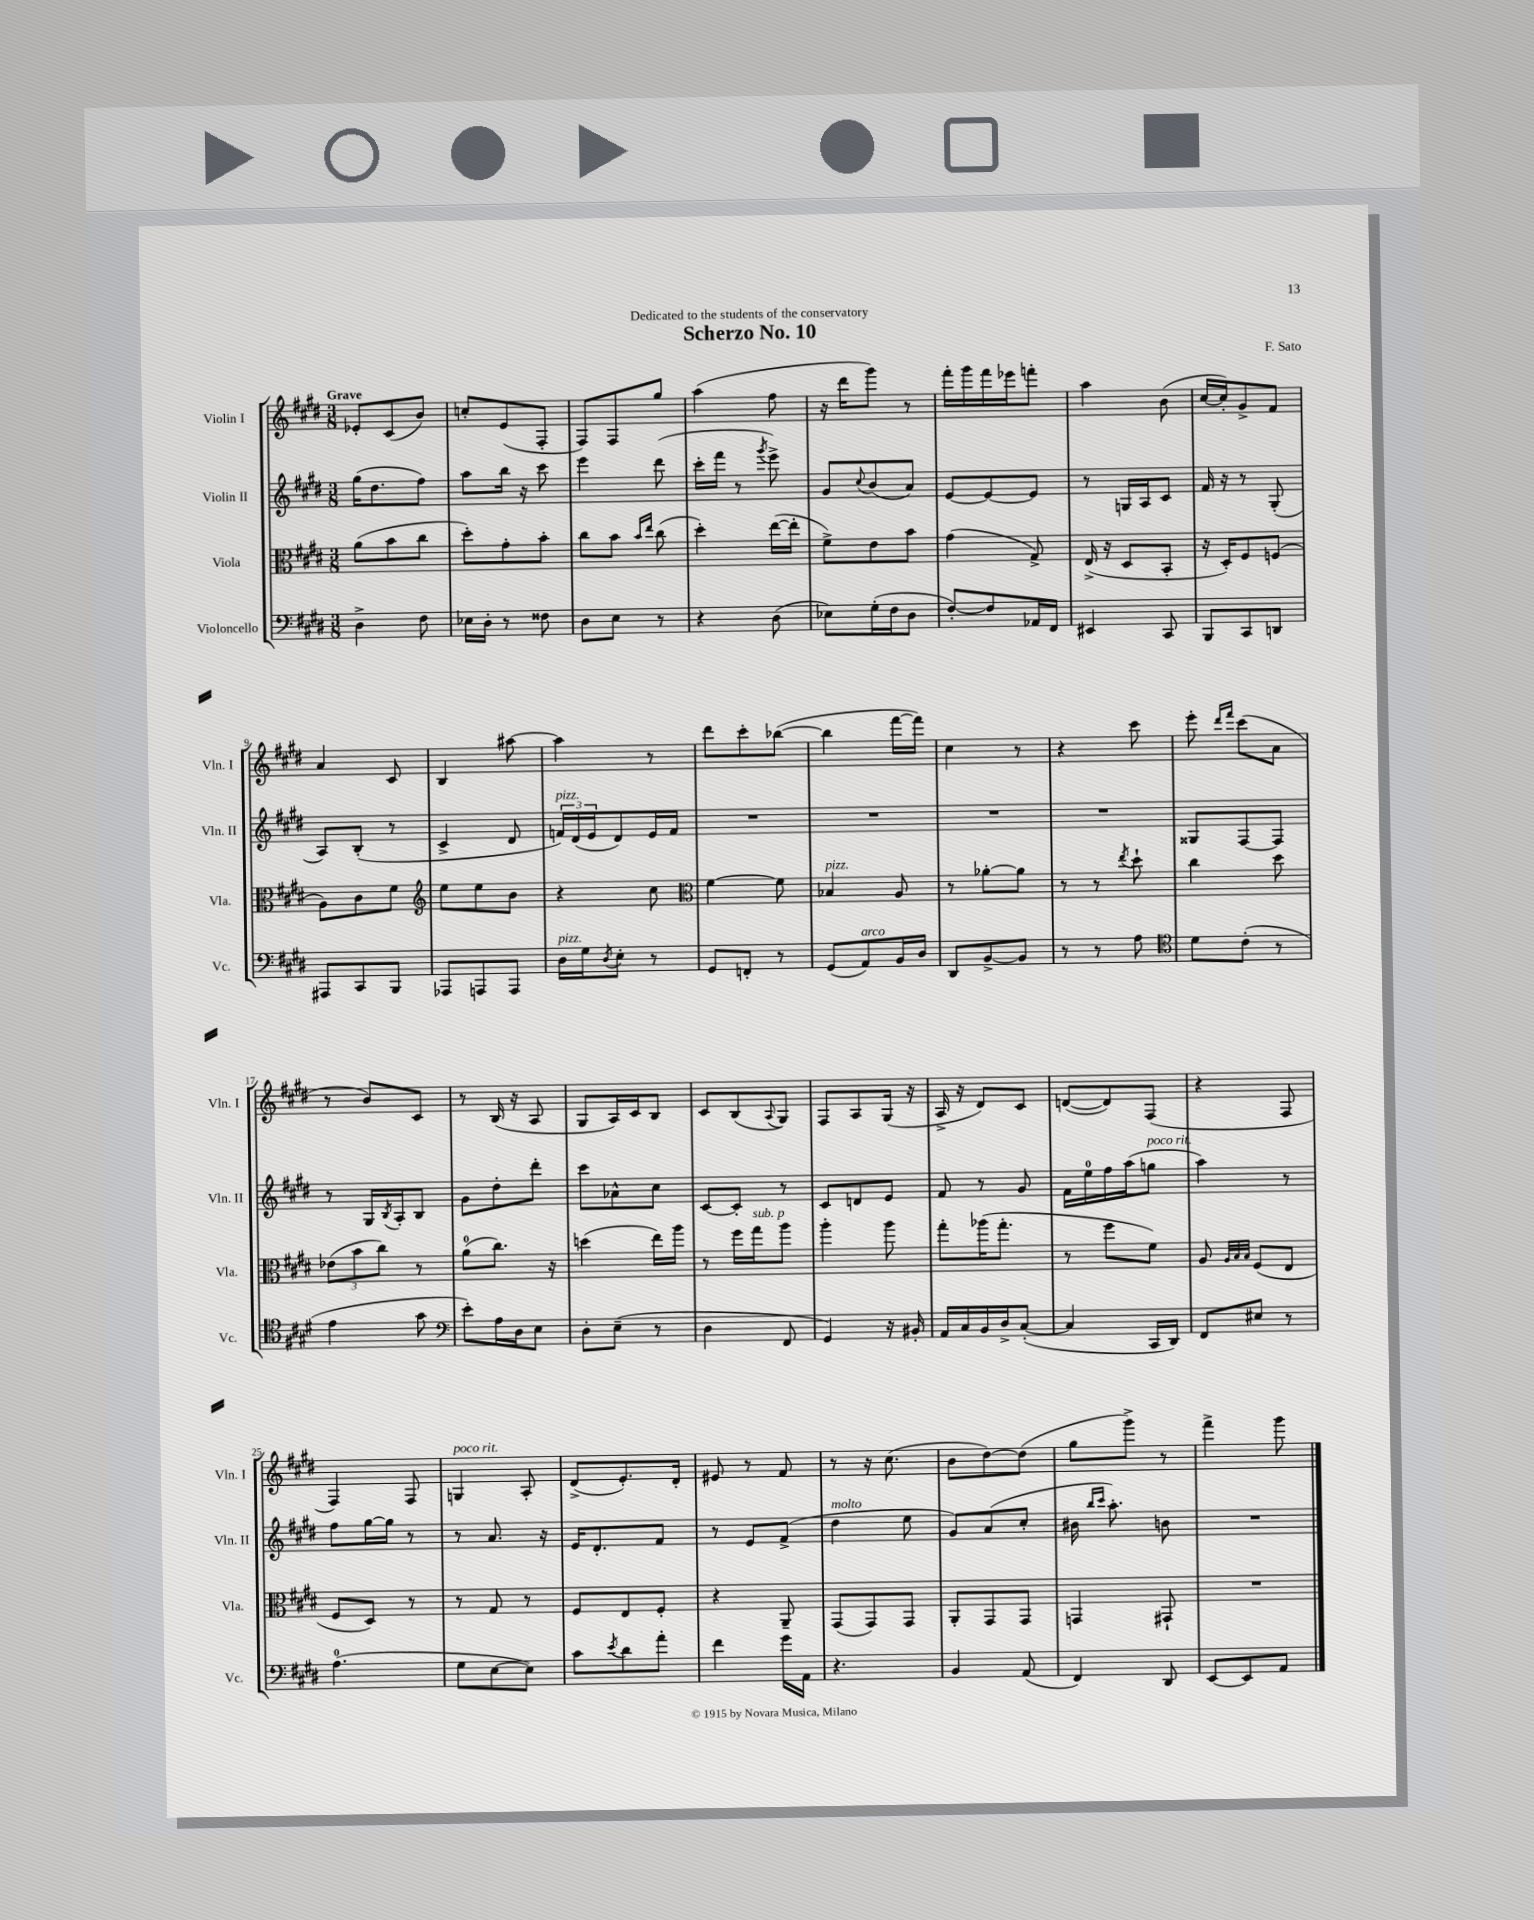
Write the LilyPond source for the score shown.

\header { title = "Scherzo No. 10" composer = "F. Sato" dedication = "Dedicated to the students of the conservatory" }
<<
\new StaffGroup <<
\new Staff = "s0" \with { instrumentName = "Violin I" shortInstrumentName = "Vln. I" } {
    \clef treble \key e \major \numericTimeSignature \time 3/8 \tempo "Grave"
    ees'8-. cis'8( b'8) |
    c''8-. e'8( fis8-. |
    fis8) fis8 gis''8 |
    a''4( fis''8 |
    r16 dis'''16 gis'''8) r8 |
    fis'''16-. gis'''16 fis'''16 ees'''16 f'''8-. |
    a''4 b'8( |
    cis''16~ cis''16-.) gis'8-> fis'8 |
    a'4 cis'8 |
    b4 ais''8~ |
    ais''4 r8 |
    dis'''8 cis'''8-. bes''8~( |
    bes''4 fis'''16~ fis'''16) |
    cis''4 r8 |
    r4 cis'''8 |
    e'''8-. \grace { dis'''16 fis'''16 } cis'''8( a'8 |
    r8 b'8) cis'8 |
    r8 b16( r16 a8 |
    gis8 a16) cis'16 b8 |
    cis'8 b8( \appoggiatura { a8 } gis8) |
    fis8 a8 gis16( r16 |
    a16-> r16 dis'8) cis'8 |
    d'8~( d'8) fis8( |
    r4 fis8 |
    fis4) fis8 |
    g4^\markup { \italic "poco rit." } a8-. |
    dis'8->( e'8.-.) dis'16-. |
    eis'8 r8 fis'8 |
    r8 r16 cis''8.( |
    b'8 dis''8~) dis''8( |
    gis''8 gis'''8->) r8 |
    fis'''4-> gis'''8 \bar "|." |
}
\new Staff = "s1" \with { instrumentName = "Violin II" shortInstrumentName = "Vln. II" } {
    \clef treble \key e \major \numericTimeSignature \time 3/8
    gis''16( dis''8. fis''8) |
    a''8 b''16 r16 cis'''8 |
    e'''4 dis'''8( |
    cis'''16-. fis'''16 r8 \acciaccatura { gis'''8 } e'''8->) |
    gis'8 \appoggiatura { cis''8 } b'8( a'8) |
    e'8~ e'8~ e'8 |
    r8 g16 a16 cis'8 |
    fis'16 r16 r8 gis8-.( |
    a8) b8-.( r8 |
    cis'4-> dis'8 |
    \tuplet 3/2 { f'16^\markup { \italic "pizz." }) dis'16( e'16 } dis'8) e'16 f'16 |
    R4. |
    R4. |
    R4. |
    R4. |
    gisis8 fis8~ fis8 |
    r8 gis16 \acciaccatura { b8 } a16-. b8 |
    gis'8 dis''8-. dis'''8-. |
    cis'''8 aes'8-^ cis''8 |
    cis'8~ cis'8-. r8 |
    cis'8 d'8 e'8 |
    fis'8 r8 gis'8 |
    fis'16 e''16-0 fis''16 a''16( g''8^\markup { \italic "poco rit." } |
    a''4) r8 |
    fis''8 gis''16~ gis''16 r8 |
    r8 a'8. r16 |
    e'16 dis'8.-. fis'8 |
    r8 e'8 fis'8->( |
    dis''4^\markup { \italic "molto" } e''8 |
    gis'8) a'8( cis''8-. |
    bis'16 \grace { b''16 cis'''16 } a''8.-.) b'8 |
    R4. \bar "|." |
}
\new Staff = "s2" \with { instrumentName = "Viola" shortInstrumentName = "Vla." } {
    \clef alto \key e \major \numericTimeSignature \time 3/8
    a'8( b'8 cis''8 |
    dis''8-.) gis'8-. b'8-. |
    cis''8 b'8 \grace { b'16 e''16 } cis''8( |
    dis''4-.) e''16~( e''16-. |
    fis'8->) e'8 b'8 |
    gis'4( gis8->) |
    e16->( r16 dis8 b,8-. |
    r16 dis16-.) fis8 f8( |
    a8) cis'8 fis'8 |
    \clef treble e''8 e''8 b'8 |
    r4 cis''8 |
    \clef alto fis'4~ fis'8 |
    bes4^\markup { \italic "pizz." } a8 |
    r8 aes'8~-. aes'8 |
    r8 r8 \acciaccatura { e''8 } dis''8-! |
    cis''4 dis''8 |
    \tuplet 3/2 { ees'8( b'8 cis''8) } r8 |
    a'8-0( cis''8.) r16 |
    d''4( e''16) a''16 |
    r8 fis''16 gis''16^\markup { \italic "sub. p" } a''8 |
    a''4-. a''8 |
    gis''8-. aes''16( gis''8.-. |
    r8 fis''8 fis'8) |
    a8 \grace { a32 b32 b32 } fis8( e8 |
    fis8 dis8) r8 |
    r8 gis8 r8 |
    fis8 e8 fis8-. |
    r4 a,8-- |
    gis,8( gis,8) gis,8 |
    a,8-. gis,8 gis,8 |
    g,4 gis,8-! |
    R4. \bar "|." |
}
\new Staff = "s3" \with { instrumentName = "Violoncello" shortInstrumentName = "Vc." } {
    \clef bass \key e \major \numericTimeSignature \time 3/8
    dis4-> fis8 |
    ees16 dis16-. r8 fisis8 |
    dis8 e8 r8 |
    r4 dis8( |
    ees8) gis16-.( fis16 dis8 |
    fis8~-.) fis8 aes,16 fis,16 |
    eis,4 cis,8 |
    b,,8 cis,8 d,8 |
    ais,,8 cis,8 b,,8 |
    aes,,8 a,,8 a,,8 |
    dis16^\markup { \italic "pizz." } gis16 \acciaccatura { dis8 } e8-. r8 |
    gis,8 f,8-. r8 |
    gis,8( a,8^\markup { \italic "arco" }) b,16 dis16 |
    dis,8 b,8~-> b,8 |
    r8 r8 a8 |
    \clef tenor dis'8 cis'8-.( r8 |
    e'4 gis'8 |
    \clef bass e'8-.) a16 dis16 e8 |
    dis8-. e8--( r8 |
    dis4 fis,8 |
    gis,4) r16 bis,16-. |
    a,16 cis16 b,16 dis16-> cis8~-.( |
    cis4 cis,16 dis,16) |
    fis,8 eis8 r8 |
    a4.-0( |
    gis8 e8~ e8) |
    cis'8 \acciaccatura { e'8 } dis'8 a'8-. |
    fis'4 gis'16 a,16 |
    r4. |
    b,4 a,8( |
    fis,4) dis,8 |
    e,8~ e,8 a,8 \bar "|." |
}
>>
>>
